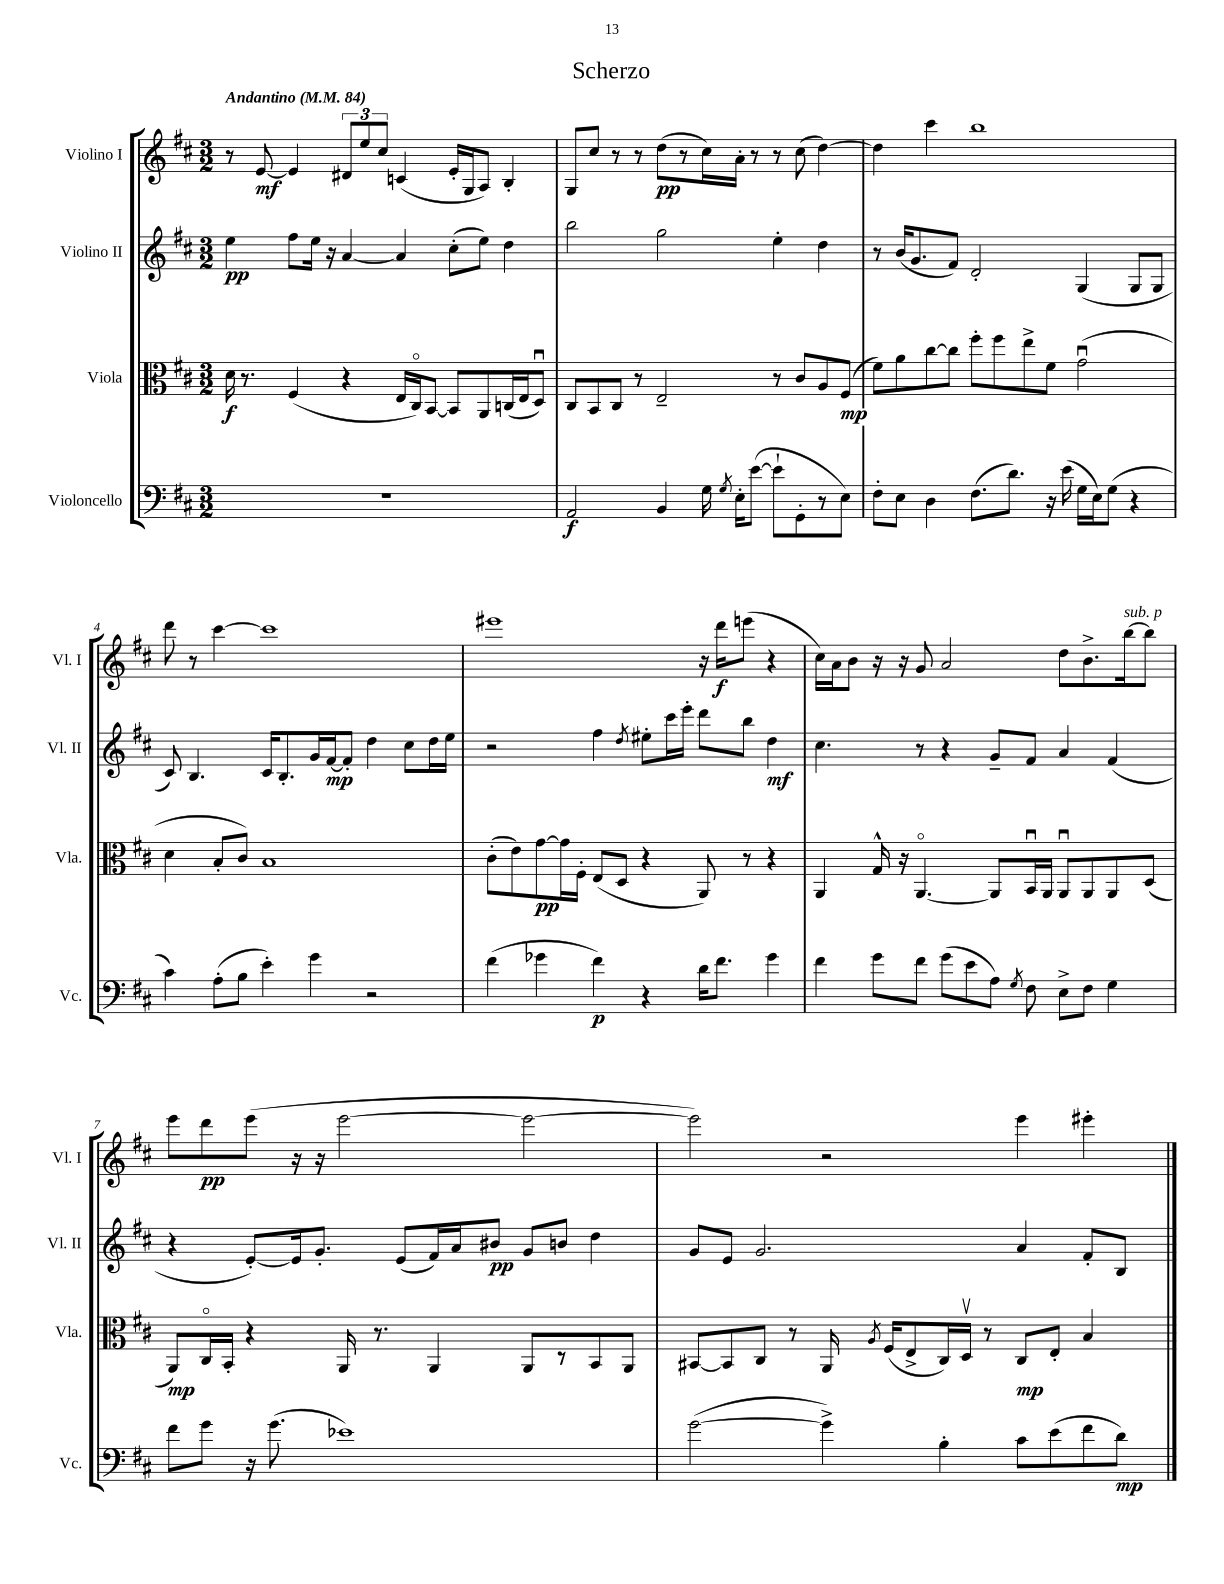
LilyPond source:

\header { title = "Scherzo" }
<<
\new StaffGroup <<
\new Staff = "s0" \with { instrumentName = "Violino I" shortInstrumentName = "Vl. I" } {
    \clef treble \key d \major \numericTimeSignature \time 3/2 \tempo "Andantino" 4 = 84
    \autoBeamOff r8 e'8~\mf e'4 \tuplet 3/2 { dis'8[ e''8 cis''8] } c'4( e'16[-. g16 a8]) b4-. |
    g8[ cis''8] r8 r8 d''8[\pp( r8 cis''16) a'16]-. r8 r8 cis''8( d''4~) |
    d''4 cis'''4 b''1 |
    d'''8 r8 cis'''4~ cis'''1 |
    eis'''1 r16 d'''16[\f e'''8]( r4 |
    cis''16[) a'16 b'8] r16 r16 g'8 a'2 d''8[ b'8.-> b''16~^\markup { \italic "sub. p" } b''8] |
    e'''8[ d'''8\pp e'''8]( r16 r16 e'''2~ e'''2~ |
    e'''2) r2 e'''4 eis'''4-. \bar "|." |
}
\new Staff = "s1" \with { instrumentName = "Violino II" shortInstrumentName = "Vl. II" } {
    \clef treble \key d \major \numericTimeSignature \time 3/2
    \autoBeamOff e''4\pp fis''8[ e''16] r16 a'4~ a'4 cis''8[-.( e''8]) d''4 |
    b''2 g''2 e''4-. d''4 |
    r8 b'16[( g'8. fis'8]) d'2-. g4( g8[ g8] |
    cis'8) b4. cis'16[ b8.-. g'16 fis'16~\mp fis'8]-. d''4 cis''8[ d''16 e''16] |
    r2 fis''4 \acciaccatura { d''8 } eis''8[-. cis'''16 e'''16]-. d'''8[ b''8] d''4\mf |
    cis''4. r8 r4 g'8[-- fis'8] a'4 fis'4( |
    r4 e'8[~-.) e'16 g'8.]-. e'8[( fis'16) a'16 bis'8]\pp g'8[ b'8] d''4 |
    g'8[ e'8] g'2. a'4 fis'8[-. b8] \bar "|." |
}
\new Staff = "s2" \with { instrumentName = "Viola" shortInstrumentName = "Vla." } {
    \clef alto \key d \major \numericTimeSignature \time 3/2
    \autoBeamOff d'16\f r8. fis4( r4 e16[ cis16\flageolet) b,8]~ b,8[ a,8 c16( e16 d8]\downbow) |
    cis8[ b,8 cis8] r8 e2-- r8 cis'8[ a8 fis8]\mp( |
    fis'8[) a'8 cis''8~ cis''8] fis''8[-. fis''8 e''8-> fis'8] g'2\downbow( |
    d'4 b8[-. cis'8]) b1 |
    cis'8[-.( e'8) g'8~\pp g'16 fis16]-. e8[( d8] r4 a,8) r8 r4 |
    a,4 g16-^ r16 a,4.~\flageolet a,8[ b,16\downbow a,16] a,8[\downbow a,8 a,8 d8]( |
    a,8[\mp) cis16\flageolet b,16]-. r4 a,16 r8. a,4 a,8[ r8 b,8 a,8] |
    bis,8[~ bis,8 cis8] r8 a,16 \acciaccatura { a8 } fis16[( e8-> cis16) d16]\upbow r8 cis8[\mp e8]-. b4 \bar "|." |
}
\new Staff = "s3" \with { instrumentName = "Violoncello" shortInstrumentName = "Vc." } {
    \clef bass \key d \major \numericTimeSignature \time 3/2
    \autoBeamOff R1. |
    a,2\f b,4 g16 \acciaccatura { g8 } e16[-. e'8]~( e'8[-! g,8-. r8 e8]) |
    fis8[-. e8] d4 fis8.[( d'8.]) r16 e'16( g16[ e16) g8]( r4 |
    cis'4) a8[-.( b8] e'4-.) g'4 r2 |
    fis'4( ges'4 fis'4\p) r4 d'16[ fis'8.] ges'4 |
    fis'4 g'8[ fis'8] g'8[( e'8 a8]) \acciaccatura { g8 } fis8 e8[-> fis8] g4 |
    fis'8[ g'8] r16 g'8.( ees'1) |
    g'2~( g'4->) b4-. cis'8[ e'8( fis'8 d'8]\mp) \bar "|." |
}
>>
>>
